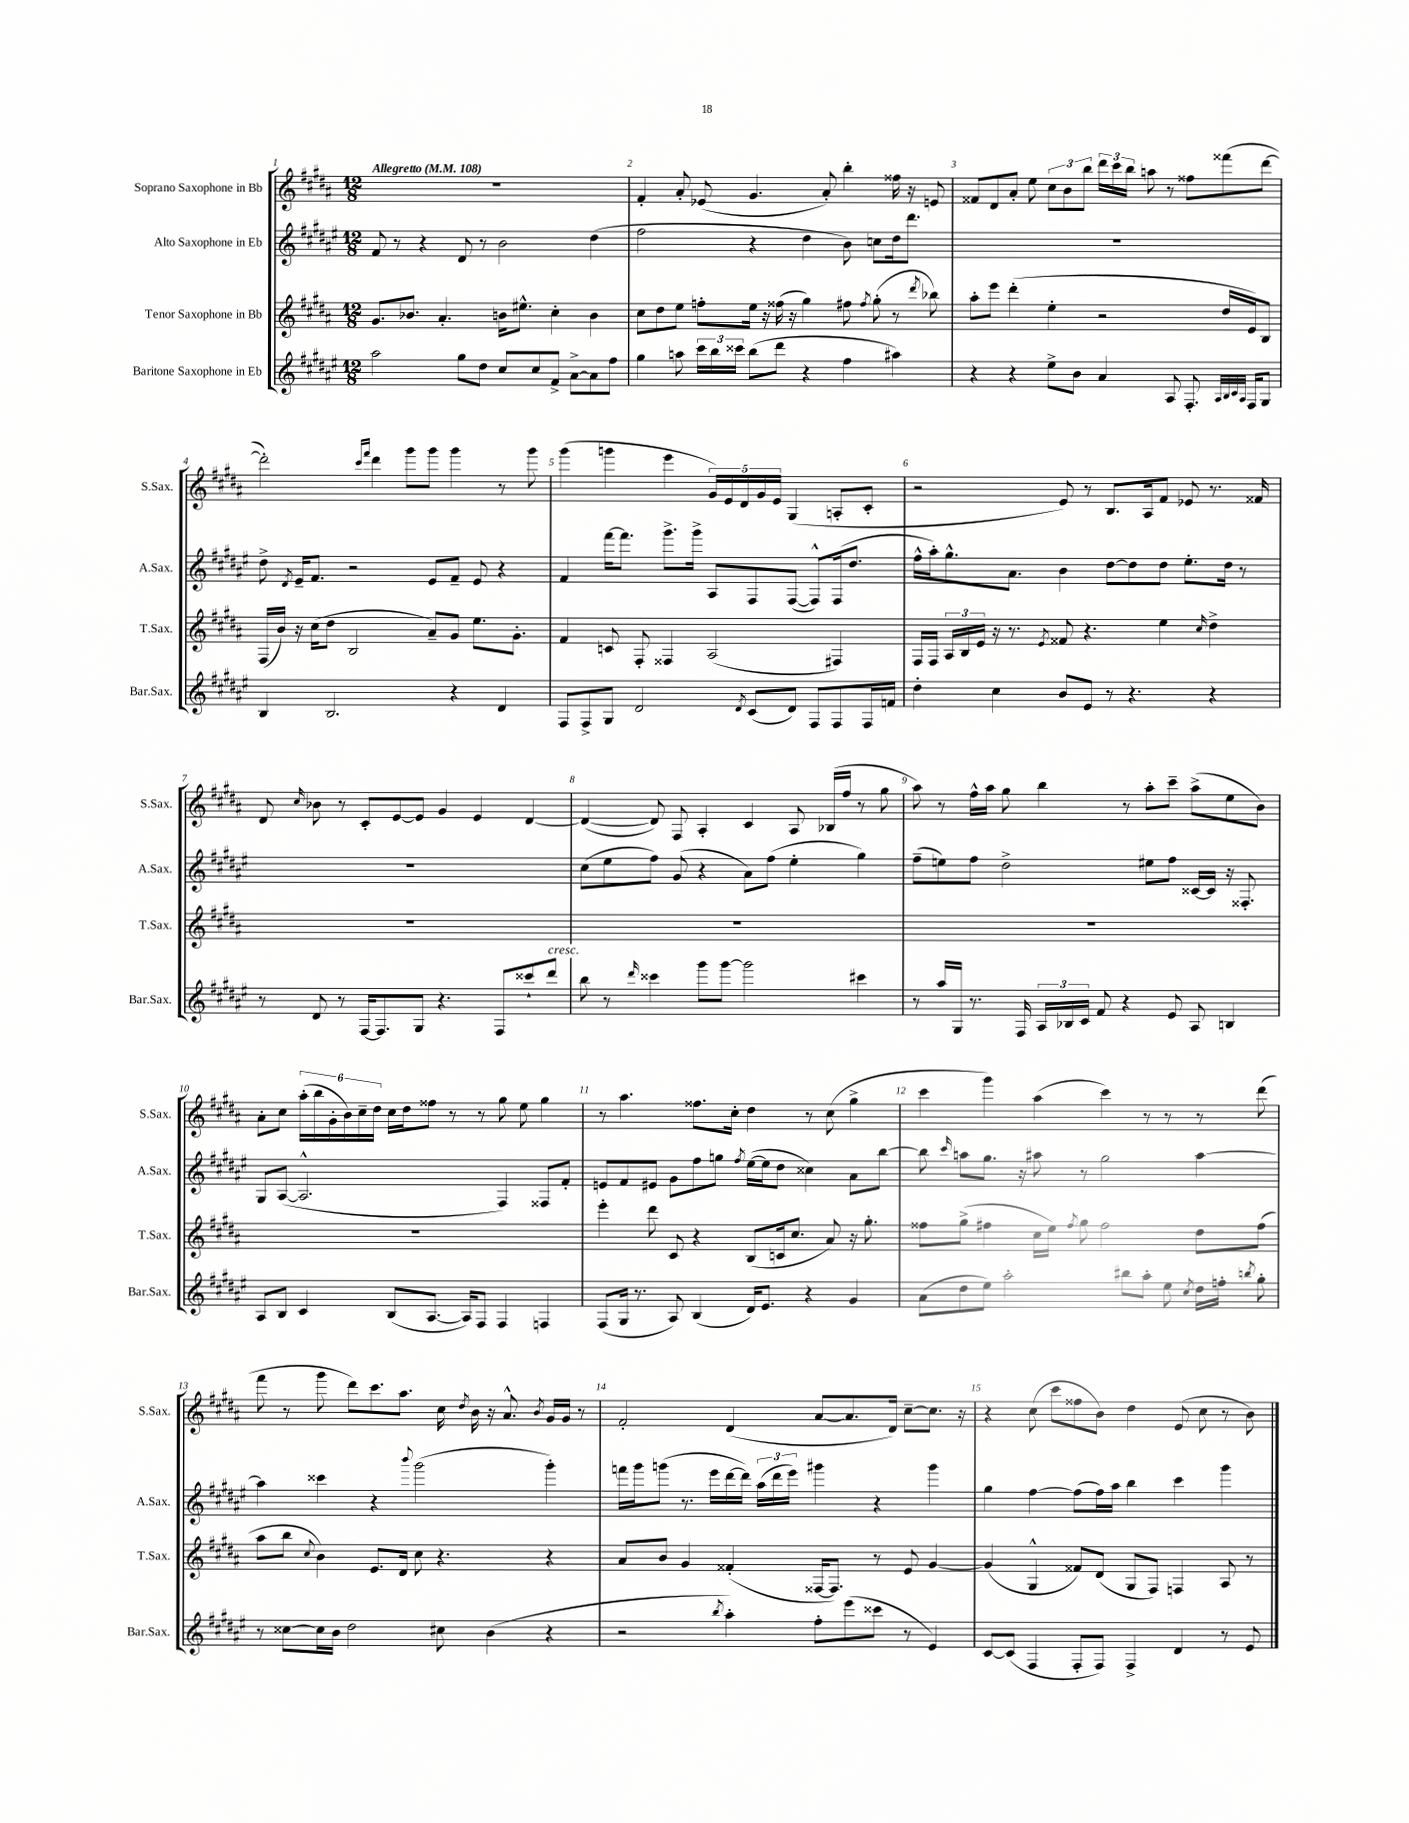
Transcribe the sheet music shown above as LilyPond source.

<<
\new StaffGroup <<
\new Staff = "s0" \with { instrumentName = "Soprano Saxophone in Bb" shortInstrumentName = "S.Sax." } {
    \clef treble \key b \major \numericTimeSignature \time 12/8 \tempo "Allegretto" 4 = 108
    \autoBeamOff R1. |
    fis'4-. ais'8-. ees'8( gis'4. ais'8-.) b''4-. fisis''16 r16 e'8 |
    fisis'8[ dis'8 ais'8]-. e''8 \tuplet 3/2 { cis''8[ b'8 b''8] } \tuplet 3/2 { dis'''16[ cis'''16 b''16] } a''8 r8 fisis''8[ fisis'''8( dis'''8]~ |
    dis'''2-.) \grace { cis'''16[ fis'''16] } dis'''4 gis'''8[ gis'''8] gis'''4 r8 gis'''8 |
    gis'''4( g'''4 e'''4 \tuplet 5/4 { gis'16[) e'16 dis'16 gis'16 e'16] } gis4( a8[-. cis'8]-. |
    r2 e'8) r8 b8.[ ais16 fis'8] ees'8 r8. fisis'16 |
    dis'8 \grace { cis''16 } bes'8 r8 cis'8[-. e'8~ e'8] gis'4 e'4 dis'4~ |
    dis'4~( dis'8) fis8 ais4-. cis'4 ais8 bes16[( fis''16] r8 gis''8 |
    ais''8) r8 fis''16[-^ ais''16] gis''8 b''4 r8 ais''8[-. cis'''8]-- ais''8[->( e''8 b'8]) |
    ais'8[-. cis''8] \tuplet 6/4 { ais''16[-.( b''16 gis'16-. b'16) cis''16-- dis''16] } cis''16[ dis''16 fisis''8] r8 r8 gis''8 e''8 gis''4 |
    r8 ais''4. fisis''8.[ cis''16]-. dis''4 r8 cis''8( gis''4-> |
    cis'''4 gis'''4) ais''4( cis'''4) r8 r8 r8 dis'''8( |
    fis'''8 r8 gis'''8 dis'''8[) cis'''8. ais''8.] cis''16 \acciaccatura { dis''8 } b'16 r16 ais'8.-^ \acciaccatura { b'8 } gis'16[ gis'16] r8 |
    fis'2-. dis'4( ais'8[~ ais'8. dis'16]) cis''8[~-- cis''8.] r16 |
    r4 cis''8( cis'''8[ fisis''8 b'8]) dis''4 e'8( cis''8 r8 b'8) \bar "|." |
}
\new Staff = "s1" \with { instrumentName = "Alto Saxophone in Eb" shortInstrumentName = "A.Sax." } {
    \clef treble \key fis \major \numericTimeSignature \time 12/8
    \autoBeamOff fis'8 r8 r4 dis'8 r8 b'2 dis''4( |
    fis''2 r4 dis''4 b'8) c''8[ dis''16 dis'''8.] |
    R1. |
    dis''8-> \acciaccatura { dis'8 } eis'16[-- fis'8.] r2 eis'8[ fis'8]-- eis'8 r4 |
    fis'4 fis'''16[~ fis'''8.] gis'''8.[-> gis'''16]-> ais8[ fis8 fis8]~( fis8[-^) fis16( dis''8.] |
    fis''16[-^ ais''16-.) gis''8.-^ ais'8.] b'4 dis''8[~ dis''8 dis''8] eis''8.[-. dis''16] r8 |
    R1. |
    cis''8[( eis''8 fis''8]) gis'8( r4 ais'8[) fis''8]( eis''4-. gis''4) |
    fis''8[--( e''8) fis''8] dis''2-> eis''8[ fis''8] cisis'16[~ cisis'16] r16 fisis8.-. |
    gis8[ ais8]~( ais2.-^ fis4) fisis8[ fis'8]-. |
    e'8[ fis'8 eis'8] gis'8[ fis''8 g''8] \acciaccatura { fis''8 } eis''16[~( eis''16 dis''8] cisis''4) ais'8[ b''8]~ |
    b''8 \grace { cis'''16 } a''8[ gis''8.] r16 ais''8 r8 gis''2 ais''4~ |
    ais''4 cisis'''4 r4 \appoggiatura { b'''8 } gis'''2( gis'''4-.) |
    f'''16[ gis'''16 g'''8]( r8. eis'''16[ dis'''16~ dis'''16]) \tuplet 3/2 { ais''16[( dis'''16 eis'''16]) } gis'''4 r4 gis'''4 |
    gis''4 fis''4~ fis''8[( fis''16) ais''16] b''4 cis'''4 gis'''4 \bar "|." |
}
\new Staff = "s2" \with { instrumentName = "Tenor Saxophone in Bb" shortInstrumentName = "T.Sax." } {
    \clef treble \key b \major \numericTimeSignature \time 12/8
    \autoBeamOff gis'8.[ bes'8.] ais'4.-. b'16[ eis''8.]-^ cis''4-. b'4 |
    cis''8[ dis''8 e''8] f''8[-. e''16] r16 fisis''16( r16 gis''4) fis''8 \acciaccatura { fis''8 } gis''8-.( r8 \acciaccatura { dis'''8 } bes''8) |
    ais''8[-. e'''8] dis'''4-.( e''4-. r2 dis''16[ e'16) b8] |
    fis16[( b'16]) r16 cis''16[( dis''8] b2 ais'8[--) gis'8] e''8.[ gis'8.]-. |
    fis'4 c'8 fis8-. fisis4 ais2( fis4) |
    fis16[ fis16] \tuplet 3/2 { ais16[ b16 e'16] } r16 r8. \acciaccatura { e'8 } fisis'8 r4. e''4 \grace { cis''16 } dis''4-> |
    R1. |
    R1. |
    R1. |
    R1. |
    e'''4-. dis'''8 cis'8 r4 b8[( c'16 cis''8.] ais'8) r16 gis''8.-. |
    fisis''8[ gis''8]->( fis''4 cis''16[ e''16]) \acciaccatura { fis''8 } gis''8 fis''2 dis''8[ fis''8]( |
    ais''8[ b''8] \appoggiatura { cis''8 } b'4) e'8.[ dis'16] cis''8 r4. r4 |
    ais'8[ b'8] gis'4 fisis'4-.( fisis16[~ fisis8.]) r8 e'8 gis'4~ |
    gis'4( gis4-^ fisis'8[) dis'8]( gis8[ fis8]) f4 ais8 r8 \bar "|." |
}
\new Staff = "s3" \with { instrumentName = "Baritone Saxophone in Eb" shortInstrumentName = "Bar.Sax." } {
    \clef treble \key fis \major \numericTimeSignature \time 12/8
    \autoBeamOff ais''2 gis''8[ dis''8] cis''8[ cis''8 fis'8]-> ais'8[~-> ais'8 fis''8] |
    gis''4 a''8 \tuplet 3/2 { cis'''16[ b''16 cisis'''16] } b''8[( dis'''8] r4 fis''4 ais''4) |
    r4 r4 eis''8[-> b'8] ais'4 ais8 fis8.-. \grace { ais32[ b32 cis'32 ais32] } fis16[ gis8] |
    b4 b2. r4 dis'4 |
    fis8[ fis8-> gis8] dis'2 \acciaccatura { dis'8 } cis'8[( dis'8]) fis8[ fis8 fis16 f'16] |
    dis''4-. cis''4 b'8[ eis'8] r8 r4. r4 |
    r8 dis'8 r8 fis16[~ fis8. gis8] r4. fis8[ cisis'''8-! dis'''8]^\markup { \italic "cresc." } |
    b''8 r8 \grace { dis'''16 } cisis'''4 gis'''8[ gis'''8]~ gis'''2 cis'''4 |
    r8 ais''16[ gis16] r8. fis16 \tuplet 3/2 { ais16[ bes16 cis'16] } fis'8 r4 eis'8 ais8 b4 |
    ais8[ b8] cis'4 b8[( ais8.]~ ais16[) fis8] fis4 f4 |
    fis8[( gis16] r8. ais8) b4( dis'16[) eis'8.] r4 gis'4 |
    ais'8[( dis''8 eis''8]) ais''2-. bis''8[ ais''8]-. eis''8 \acciaccatura { cis''8 } dis''16[ f''16]-. \acciaccatura { b''8 } gis''8-. |
    r8 cisis''8[~ cisis''16 b'16] dis''2 cis''8 b'4( r4 |
    r2 \acciaccatura { b''8 } ais''4-.) fis''8[-. eis'''8( cisis'''8] r8 eis'4) |
    cis'8[~ cis'8]( fis4 fis8[-. fis8]) fis4-> dis'4 r8 eis'8 \bar "|." |
}
>>
>>
\layout { \context { \Score \override BarNumber.break-visibility = ##(#f #t #t) barNumberVisibility = #all-bar-numbers-visible } }
